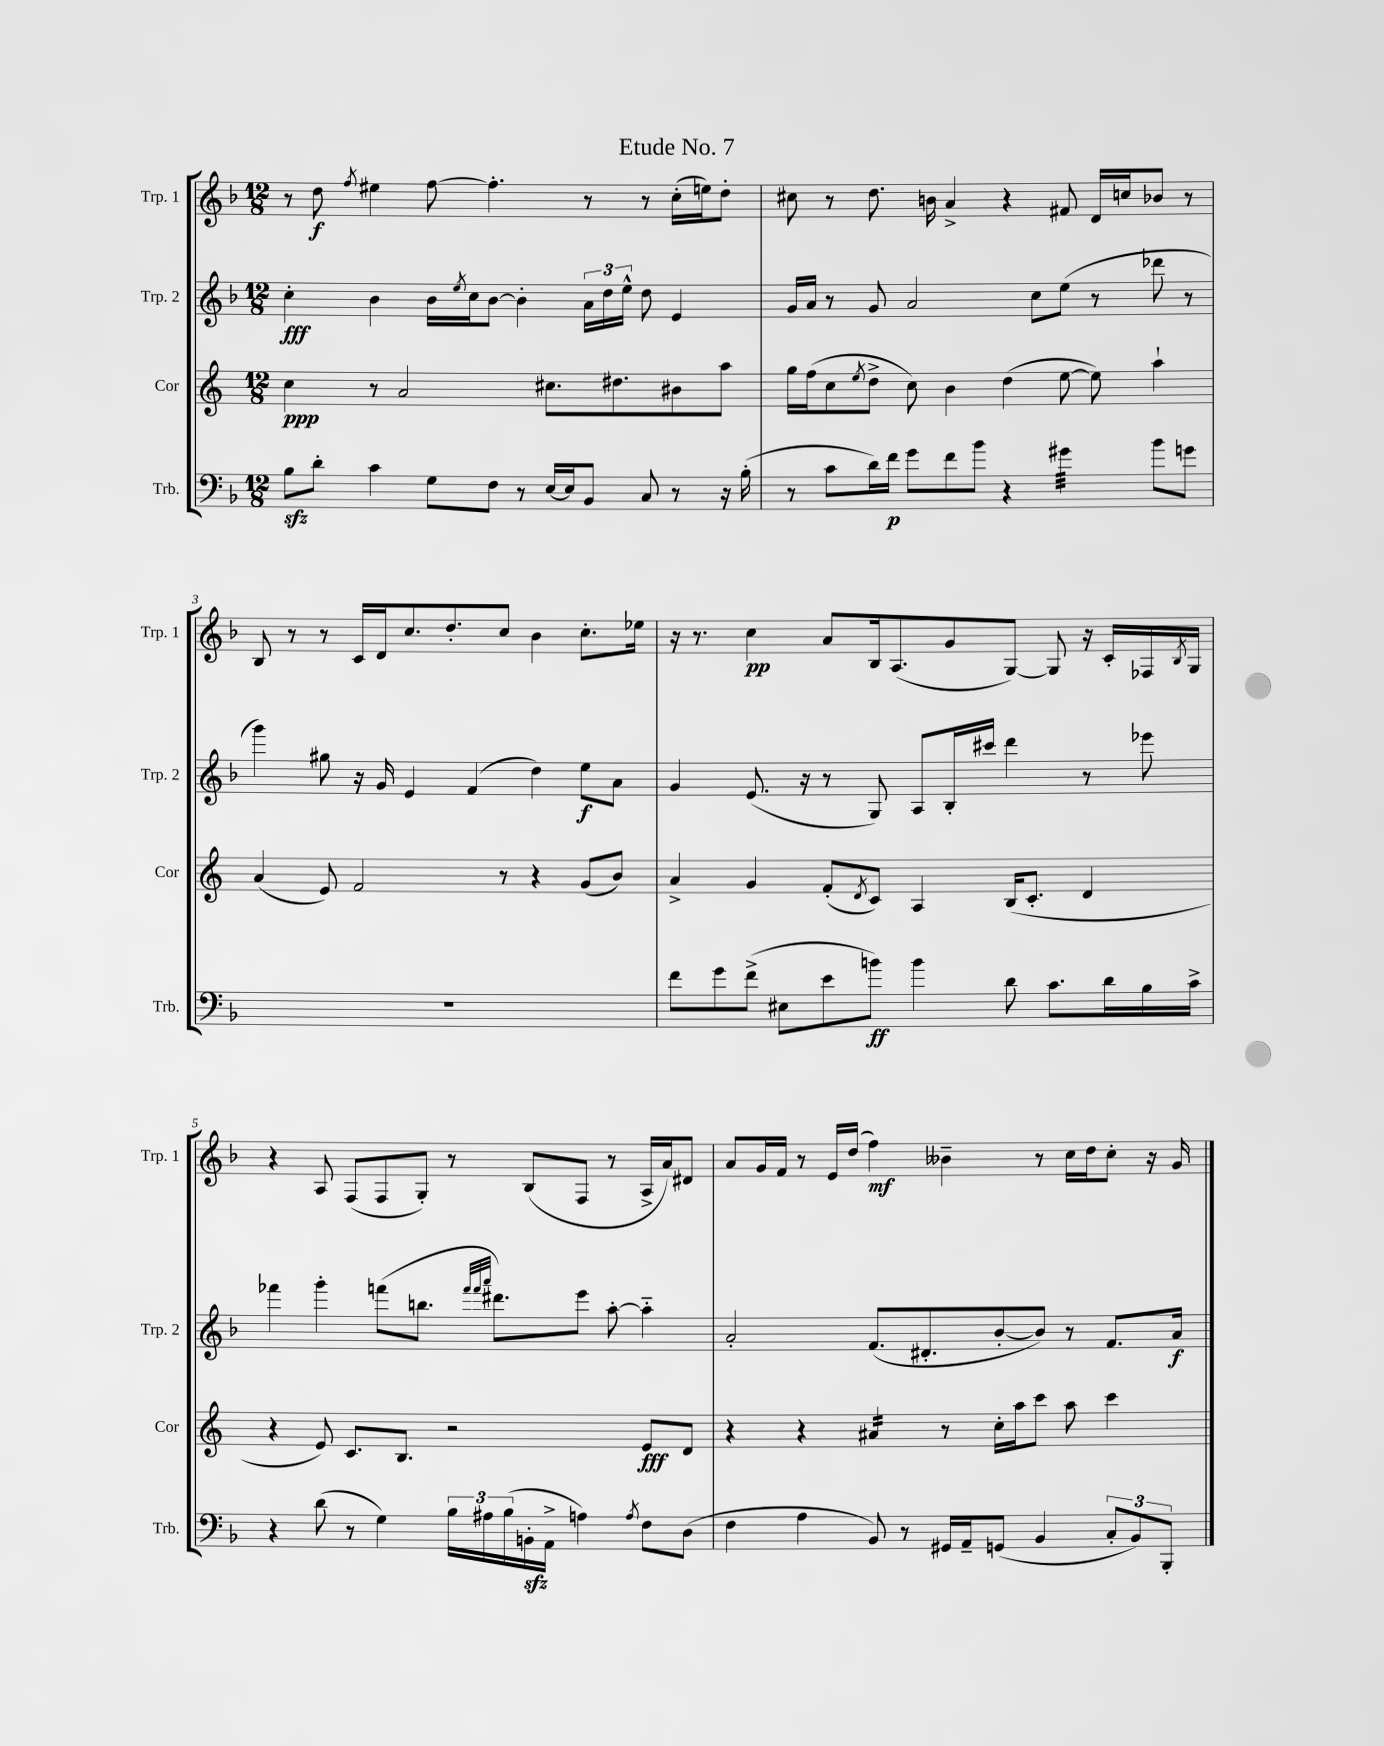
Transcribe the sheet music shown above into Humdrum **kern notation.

**kern	**kern	**kern	**kern
*staff4	*staff3	*staff2	*staff1
*clefF4	*clefG2	*clefG2	*clefG2
*k[b-]	*k[]	*k[b-]	*k[b-]
*M12/8	*M12/8	*M12/8	*M12/8
8B-\L	4cc\	4cc'\	8r
8d'\J	.	.	8dd\
.	.	.	8qff/
4c\	8r	4b-\	4ee#\
.	2a/	.	.
8G\L	.	16b-\LL	[8ff\
.	.	8qee/	.
.	.	16cc\J	.
8F\J	.	[8b-\J	4.ff'\]
8r	.	4b-'\]	.
[16E/LL	8.cc#\L	.	.
16E/]J	.	.	.
8BB-/J	.	24a\LL	8r
.	.	24dd\	.
.	8.dd#\	.	.
.	.	24ee^^\JJ	.
8C/	.	8dd\	8r
8r	8b#\	4e/	(16cc'\LL
.	.	.	16ee\J)
16r	8aa\J	.	8dd'\J
(16B-'\	.	.	.
=	=	=	=
8r	16gg\LL	16g/LL	8cc#\
.	(16ff\J	16a/JJ	.
8c\L	8cc\	8r	8r
.	8qee/	.	.
16d\L)	8dd^\J	8g/	8.dd\
16f\JJ	.	.	.
8g\L	8cc\)	2a/	.
.	.	.	16b\
8f\	4b\	.	4a^/
8b-\J	.	.	.
4r	(4dd\	.	4r
.	.	8cc\L	.
4g#\	[8ee\	(8ee\J	8f#/
.	8ee\])	8r	16d/LL
.	.	.	16cc/J
8b-\L	4aa`\	8ddd-\	8b-/J
8g\J	.	8r	8r
=	=	=	=
1.r	(4a/	4ggg\)	8B-/
.	.	.	8r
.	8e/)	8gg#\	8r
.	2f/	16r	16c/LL
.	.	16g/	16d/J
.	.	4e/	8.cc/
.	.	.	8.dd'/
.	.	(4f/	.
.	8r	.	8cc/J
.	4r	4dd\)	4b-\
.	(8g/L	8ee\L	8.cc'\L
.	8b/J)	8a\J	.
.	.	.	16ee-\Jk
=	=	=	=
8f\L	4a^/	4g/	16r
.	.	.	8.r
8g\	.	.	.
(8f^\J	4g/	(8.e/	4cc\
8E#\L	.	.	.
.	.	16r	.
8e\	(8f'/L	8r	8a/L
.	8qd/	.	.
8b\J)	8c/J)	8G/)	16B-/k
.	.	.	(8.A/
4b\	4A/	8A/L	.
.	.	16B-'/L	8g/
.	.	16ccc#/JJ	.
8d\	(16B/LK	4ddd\	[8G/J)
.	8.c'/J	.	.
8.c\L	.	.	8G/]
.	4d/	8r	16r
16d\L	.	.	16c'/LL
16B-\	.	8eee-\	16F-/
.	.	.	8qB-/
16c^\JJ	.	.	16G/JJ
=	=	=	=
4r	4r	4fff-\	4r
(8d\	8e/)	4ggg'\	8A/
8r	8.c/L	.	(8F/L
4G\)	.	(8fff\L	8F/
.	8.B/J	.	.
.	.	8.bb\J	8G'/J)
24B-\LL	2r	.	8r
24A#\	.	.	.
.	.	32qqfff/LLL	.
.	.	32qqfff/	.
.	.	32qqaaa/JJJ	.
.	.	8.ddd#\L)	.
(24B-\	.	.	.
16BB'\	.	.	(8B-/L
16AA^\JJ	.	.	.
4A\)	.	8eee\J	8F/J
.	.	[8aa'\	8r
8qA/	.	.	.
8F\L	8e/L	4aa'~\]	16A^/LL
.	.	.	16a/J)
(8D\J	8d/J	.	8d#/J
=	=	=	=
4F\	4r	2a'/	8a/L
.	.	.	16g/L
.	.	.	16f/JJ
4A\	4r	.	8r
.	.	.	16e/LL
.	.	.	(16dd/JJ
8BB-/)	4a#/	(8.f/L	4ff\)
8r	.	.	.
.	.	8.d#'/	.
16GG#/LL	8r	.	4b--~\
16AA~/J	.	.	.
(8GG/J	16cc'\LL	[8b-'/	.
.	16aa\J	.	.
4BB-/	8ccc\J	8b-/]J)	8r
.	8aa\	8r	16cc\LL
.	.	.	16dd\J
12C'/L	4ccc\	8.f/L	8cc'\J
12BB-/)	.	.	.
.	.	.	16r
12BBB-'/J	.	.	.
.	.	16a/Jk	16g/
==	==	==	==
*-	*-	*-	*-
